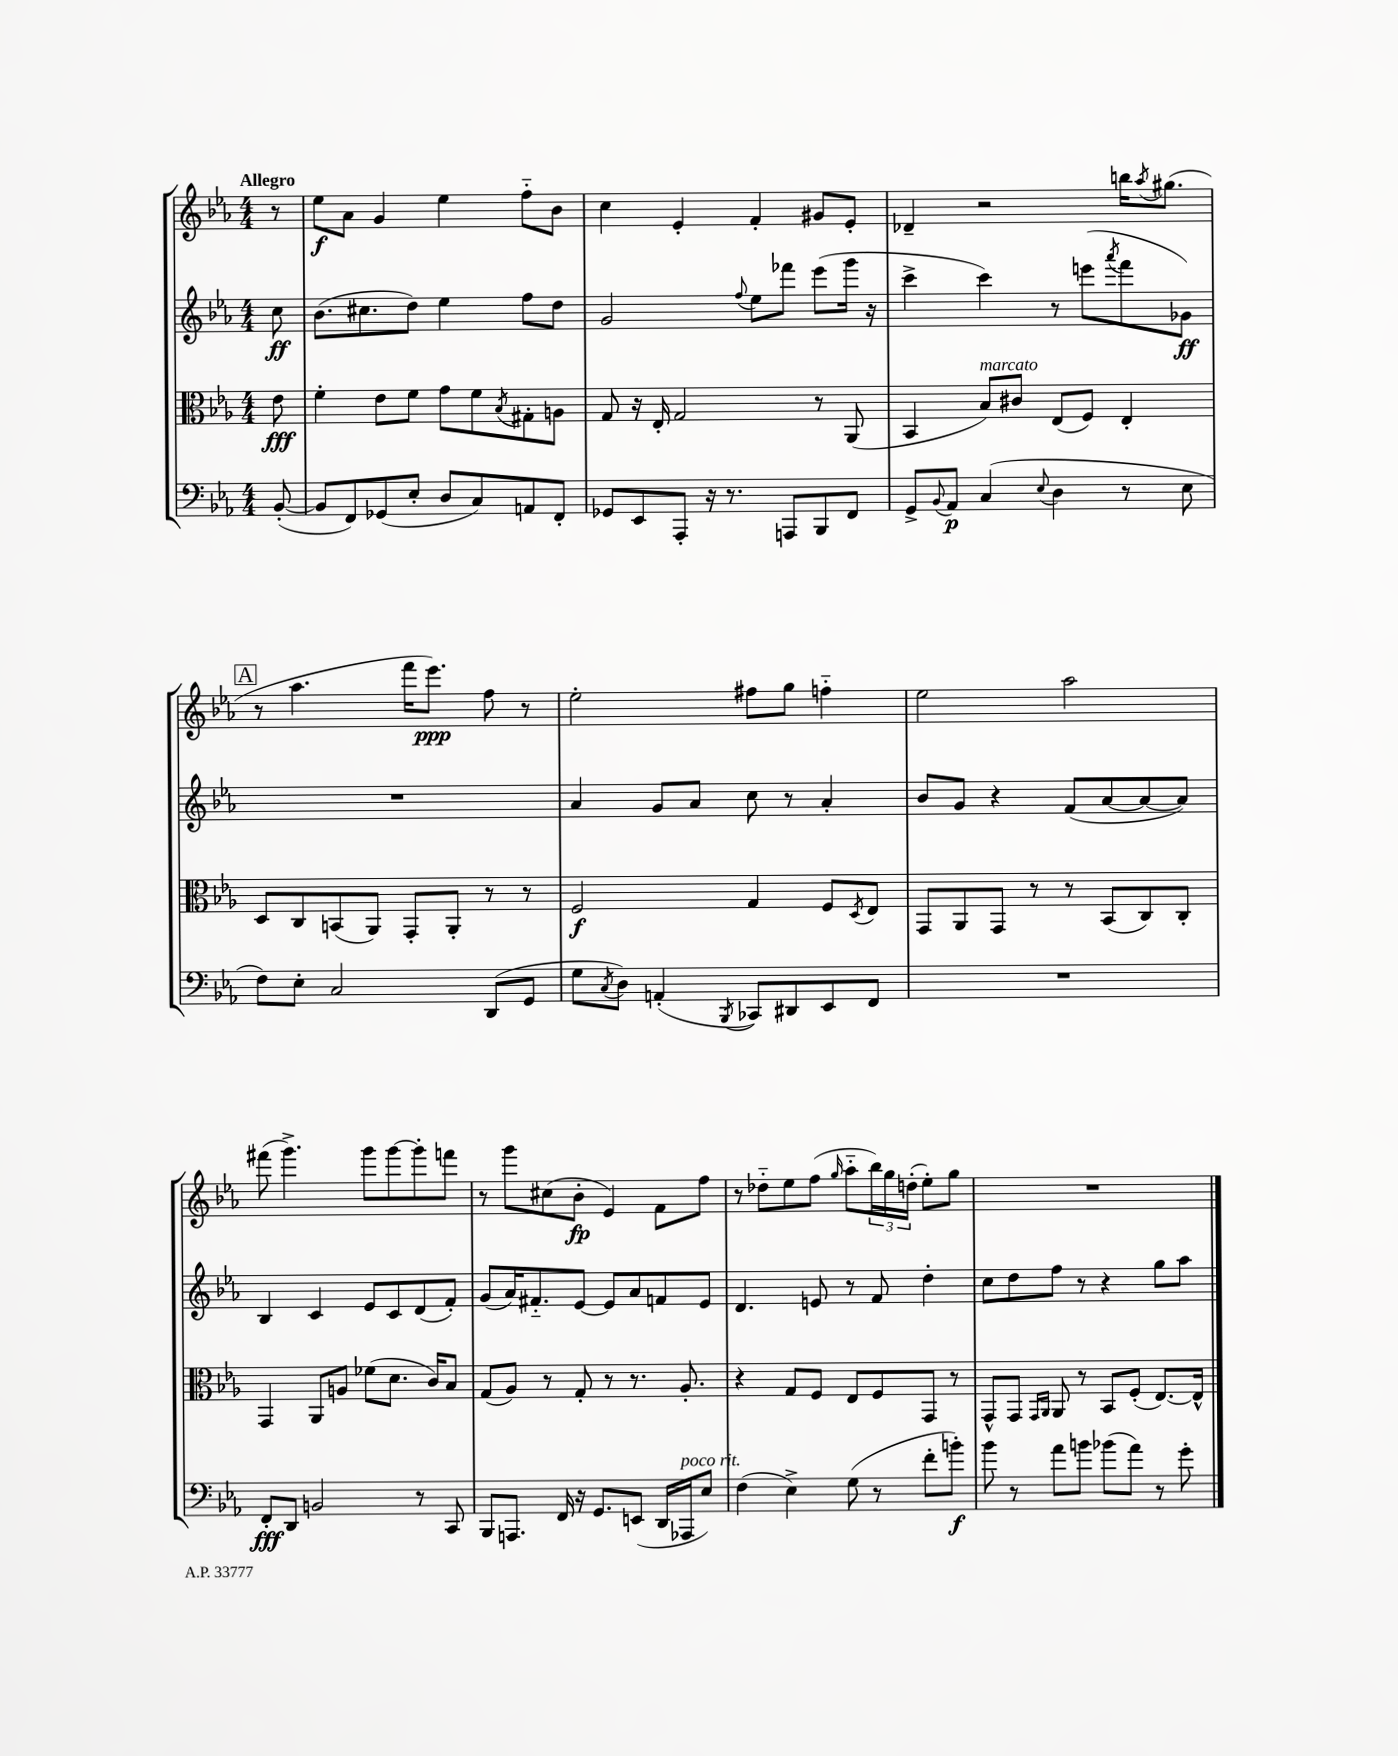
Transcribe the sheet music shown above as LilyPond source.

<<
\new StaffGroup <<
\new Staff = "s0" {
    \clef treble \key ees \major \numericTimeSignature \time 4/4 \partial 8 \tempo "Allegro"
    r8 |
    ees''8\f aes'8 g'4 ees''4 f''8-_ bes'8 |
    c''4 ees'4-. f'4-. gis'8 ees'8-. |
    des'4-- r2 b''16 \acciaccatura { aes''8 } gis''8.( |
    \mark \markup { \box "A" } r8 aes''4. f'''16 ees'''8.\ppp) f''8 r8 |
    ees''2-. fis''8 g''8 f''4-_ |
    ees''2 aes''2 |
    fis'''8( g'''4.->) g'''8 g'''8~ g'''8-. f'''8 |
    r8 g'''8 cis''8( bes'8-.\fp ees'4) f'8 f''8 |
    r8 des''8-_ ees''8 f''8( \grace { g''16 } aes''8-_ \tuplet 3/2 { bes''16) g''16 d''16-.( } ees''8-.) g''8 |
    R1 \bar "|." |
}
\new Staff = "s1" {
    \clef treble \key ees \major \numericTimeSignature \time 4/4 \partial 8
    c''8\ff |
    bes'8.( cis''8. d''8) ees''4 f''8 d''8 |
    g'2 \appoggiatura { f''8 } ees''8 fes'''8 ees'''8( g'''16 r16 |
    c'''4-> c'''4) r8 e'''8( \acciaccatura { aes'''8 } f'''8 ges'8\ff) |
    \mark \markup { \box "A" } R1 |
    aes'4 g'8 aes'8 c''8 r8 aes'4-. |
    bes'8 g'8 r4 f'8( aes'8~ aes'8~ aes'8) |
    bes4 c'4 ees'8 c'8 d'8( f'8-.) |
    g'8( aes'16) fis'8.-_ ees'8~ ees'8 aes'8 f'8 ees'8 |
    d'4. e'8 r8 f'8 d''4-. |
    c''8 d''8 f''8 r8 r4 g''8 aes''8 \bar "|." |
}
\new Staff = "s2" {
    \clef alto \key ees \major \numericTimeSignature \time 4/4 \partial 8
    ees'8\fff |
    f'4-. ees'8 f'8 g'8 f'8 \acciaccatura { bes8 } gis8-. a8 |
    g8 r16 ees16-. g2 r8 aes,8( |
    bes,4 bes8^\markup { \italic "marcato" }) cis'8 ees8( f8) ees4-. |
    \mark \markup { \box "A" } d8 c8 b,8( aes,8) g,8-. aes,8-. r8 r8 |
    f2\f g4 f8 \acciaccatura { d8 } ees8 |
    g,8 aes,8 g,8 r8 r8 bes,8( c8) c8-. |
    g,4 aes,8 a8 fes'8( d'8. c'16) bes8 |
    g8( aes8) r8 g8-. r8 r8. aes8.-. |
    r4 g8 f8 ees8 f8 g,8 r8 |
    g,8-^ g,8 \grace { g,16 aes,16 } aes,8 r8 bes,8 f8-.( ees8.~) ees16-^ \bar "|." |
}
\new Staff = "s3" {
    \clef bass \key ees \major \numericTimeSignature \time 4/4 \partial 8
    bes,8~-.( |
    bes,8 f,8) ges,8( ees8-. d8 c8) a,8 f,8-. |
    ges,8 ees,8 aes,,8-. r16 r8. a,,8 bes,,8 f,8 |
    g,8-> \appoggiatura { bes,8 } aes,8\p c4( \appoggiatura { ees8 } d4 r8 ees8 |
    \mark \markup { \box "A" } f8) ees8-. c2 d,8( g,8 |
    g8 \acciaccatura { c8 } d8) a,4-.( \acciaccatura { bes,,8 } ces,8) dis,8 ees,8 f,8 |
    R1 |
    f,8-.\fff d,8 b,2 r8 c,8 |
    bes,,8 a,,8. f,16 r16 g,8. e,8( d,16 aes,,16^\markup { \italic "poco rit." } ees8) |
    f4( ees4->) g8( r8 f'8-. b'8-.\f) |
    bes'8 r8 aes'8 b'8 bes'8( aes'8) r8 g'8-. \bar "|." |
}
>>
>>
\layout { \context { \Score \remove "Bar_number_engraver" } }
